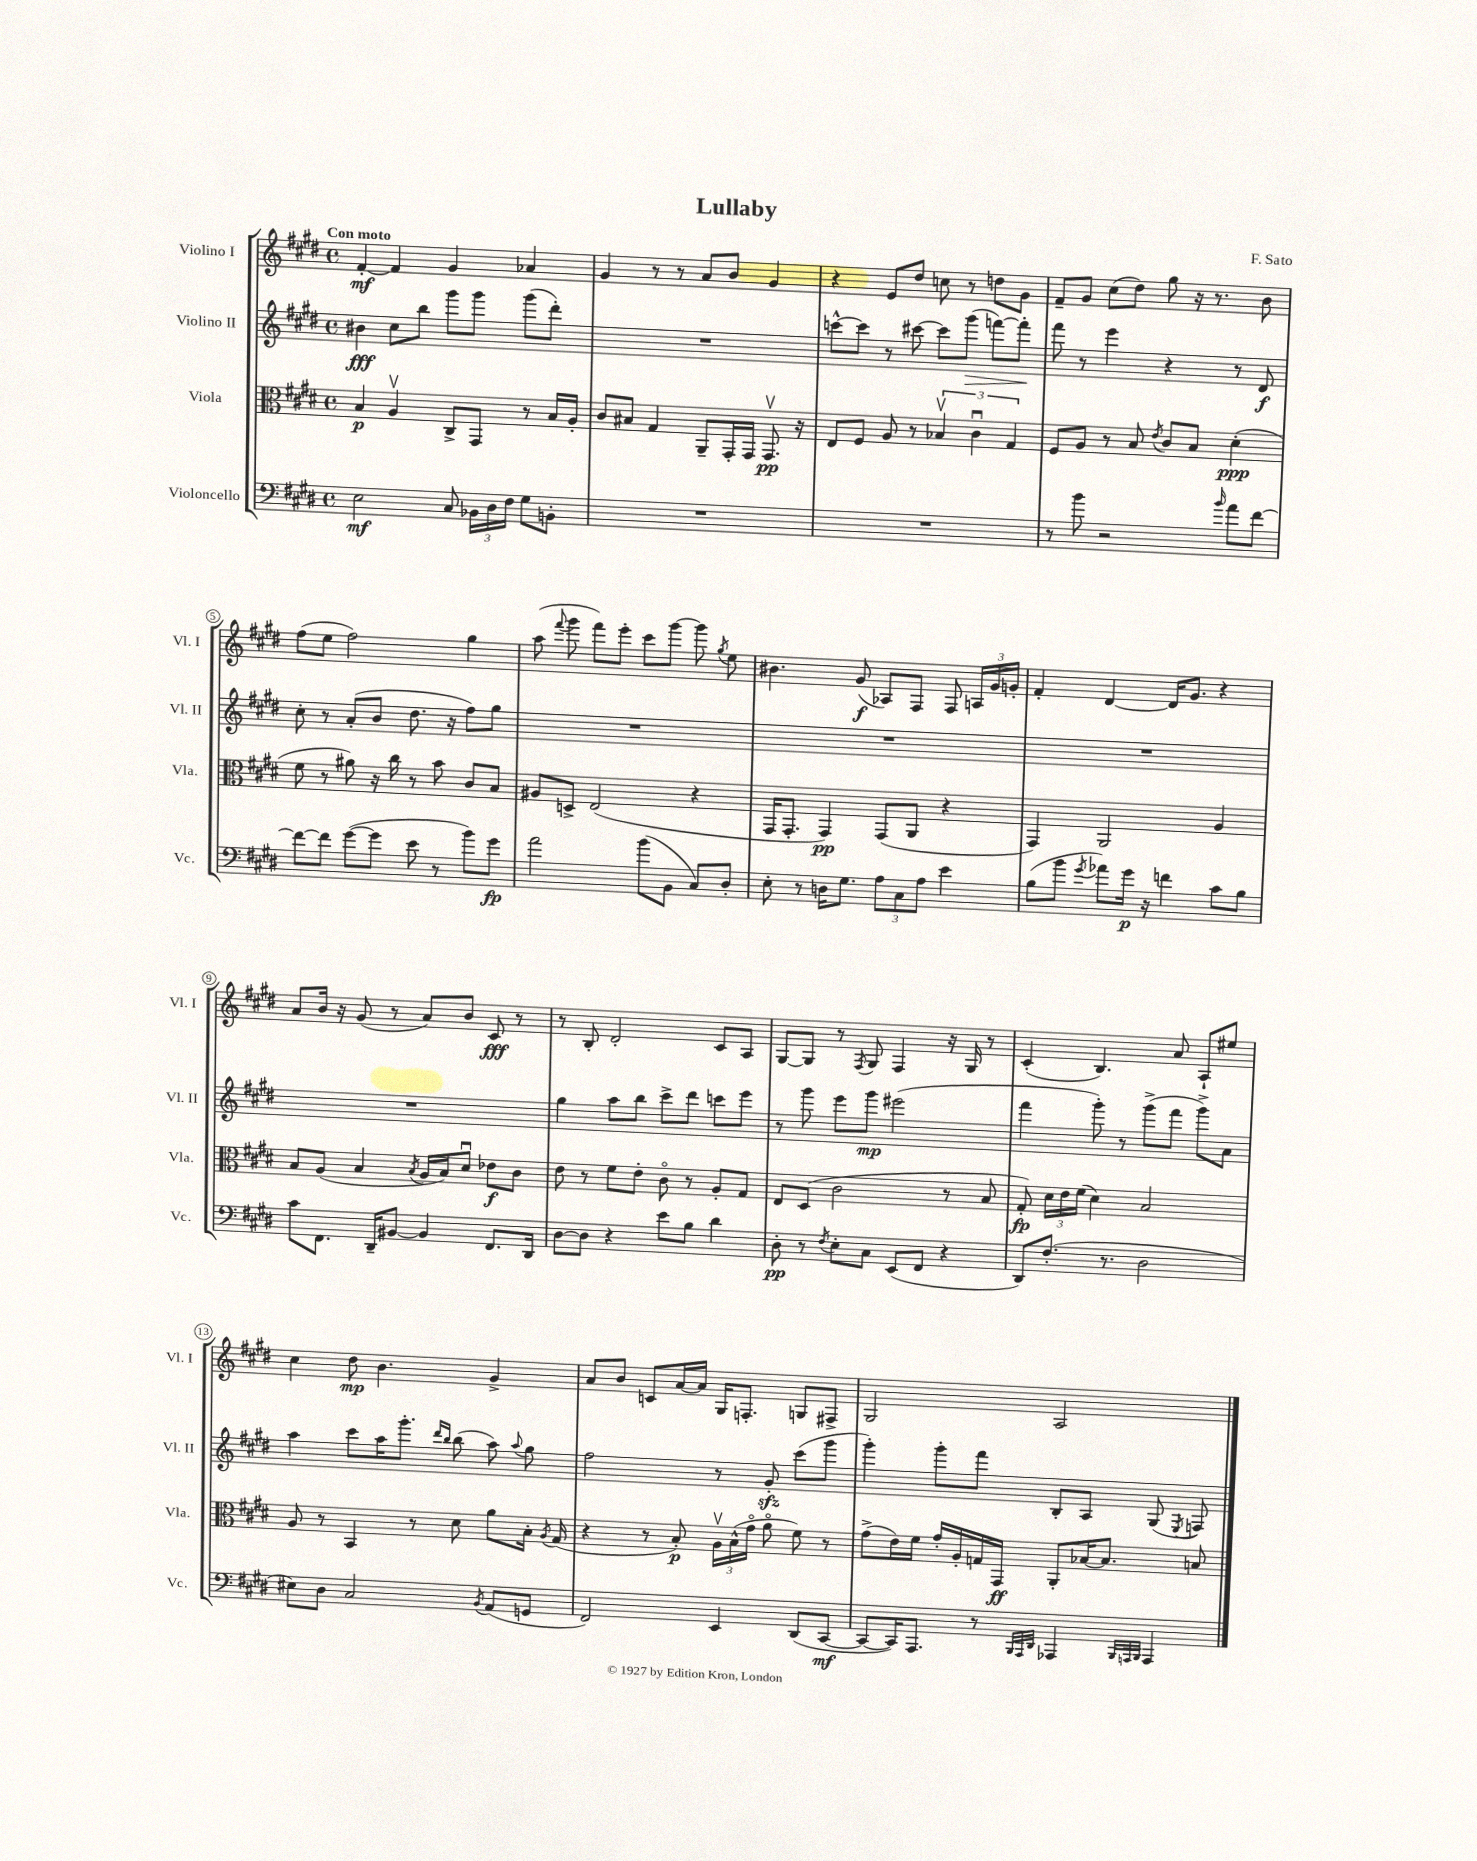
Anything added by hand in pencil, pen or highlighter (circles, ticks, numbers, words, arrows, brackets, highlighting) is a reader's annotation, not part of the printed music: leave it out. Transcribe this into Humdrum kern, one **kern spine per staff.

**kern	**dynam	**kern	**dynam	**kern	**dynam	**kern	**dynam
*part4	*part4	*part3	*part3	*part2	*part2	*part1	*part1
*staff4	*staff4	*staff3	*staff3	*staff2	*staff2	*staff1	*staff1
*I"Violoncello	*	*I"Viola	*	*I"Violino II	*	*I"Violino I	*
*I'Vc.	*	*I'Vla.	*	*I'Vl. II	*	*I'Vl. I	*
*clefF4	*	*clefC3	*	*clefG2	*	*clefG2	*
*k[f#c#g#d#]	*	*k[f#c#g#d#]	*	*k[f#c#g#d#]	*	*k[f#c#g#d#]	*
*M4/4	*	*M4/4	*	*M4/4	*	*M4/4	*
*met(c)	*	*met(c)	*	*met(c)	*	*met(c)	*
=1	=1	=1	=1	=1	=1	=1	=1
!	!	!	!	!	!	!LO:TX:a:B:t=Con moto	!
2E\	mf	4B/	p	4b#X\	fff	[4f#'/	mf
.	.	4Av/	.	8cc#\L	.	4f#/]	.
.	.	.	.	8bb\J	.	.	.
8C#/	.	8C#^/L	.	8ggg#\L	.	4g#/	.
24BB-X\LL	.	8GG#/J	.	8ggg#\J	.	.	.
24D#\	.	.	.	.	.	.	.
24F#\JJ	.	.	.	.	.	.	.
8G#\L	.	8r	.	(8ggg#\L	.	4a-X/	.
8BBn'\J	.	16B/LL	.	8ddd#'\J)	.	.	.
.	.	16A'/JJ	.	.	.	.	.
=2	=2	=2	=2	=2	=2	=2	=2
1r	.	8c#/L	.	1r	.	4g#/	.
.	.	8B#X/J	.	.	.	.	.
.	.	4G#/	.	.	.	8r	.
.	.	.	.	.	.	8r	.
.	.	8AA~/L	.	.	.	8a/L	.
.	.	16GG#'/L	.	.	.	8b/J	.
.	.	16GG#/JJ	.	.	.	.	.
.	.	8.GG#v/	pp	.	.	4g#/	.
.	.	16r	.	.	.	.	.
=3	=3	=3	=3	=3	=3	=3	=3
1r	.	8E/L	.	[8cccn^^\L	.	4r	.
.	.	8F#/J	.	8ccc\J]	.	.	.
.	.	8A/	.	8r	.	8e/L	.
.	.	8r	.	[8ccc#X\	.	8dd#/J	.
.	.	6B-Xv/	.	8ccc#\L]	.	8ccn\	.
!	!	!	!	!	!LO:HP:b	!	!
.	.	.	.	(8ggg#\J	>	8r	.
.	.	6c#u\	.	.	.	.	.
.	.	.	.	[8fffn\L)	.	8ddn\L	.
.	.	6G#/	.	.	.	.	.
.	.	.	.	8fff'\J]	.	8g#\J	.
.	.	.	.	.	]	.	.
=4	=4	=4	=4	=4	=4	=4	=4
8r	.	8F#/L	.	8fff#\	.	8f#~/L	.
8b\	.	8A/J	.	8r	.	8g#/J	.
2r	.	8r	.	4eee\	.	(8cc#\L	.
.	.	8B/	.	.	.	8dd#\J)	.
.	.	8qe/	.	.	.	.	.
.	.	8c#/L	.	4r	.	8gg#\	.
.	.	8B/J	.	.	.	16r	.
.	.	.	.	.	.	8.r	.
16qqb/	.	.	.	.	.	.	.
8a\L	.	(4d#'\	ppp	8r	.	.	.
[8f#\J	.	.	.	8d#/	f	8b\	.
!!LO:LB:g=z
=5	=5	=5	=5	=5	=5	=5	=5
8f#\L_	.	8f#\	.	8cc#'\	.	(8ff#\L	.
8f#\J]	.	8r	.	8r	.	8ee\J	.
([8g#\L	.	8a#X\)	.	(8a'/L	.	2ff#\)	.
8g#\J]	.	16r	.	8b/J	.	.	.
.	.	16cc#\	.	.	.	.	.
8e\	.	8r	.	8.dd#\	.	.	.
8r	.	8b\	.	.	.	.	.
.	.	.	.	16r	.	.	.
8b\L)	.	8c#/L	.	8ff#\L)	.	4gg#\	.
8g#\J	fp	8B/J	.	8gg#\J	.	.	.
=6	=6	=6	=6	=6	=6	=6	=6
2a\	.	8A#X/L	.	1r	.	(8aa\	.
.	.	.	.	.	.	8qqfff#/	.
.	.	8Dn^/J	.	.	.	8ggg#\	.
.	.	(2E/	.	.	.	8fff#\L)	.
.	.	.	.	.	.	8eee'\J	.
(8b\L	.	.	.	.	.	8ccc#\L	.
8BB\J	.	.	.	.	.	[8ggg#\J	.
8C#/L)	.	4r	.	.	.	8ggg#\]	.
.	.	.	.	.	.	8qgg#/	.
8D#'/J	.	.	.	.	.	8ee\	.
=7	=7	=7	=7	=7	=7	=7	=7
8E'\	.	16GG#/KL	.	1r	.	4.b#X\	.
.	.	8.GG#'/J	.	.	.	.	.
8r	.	.	.	.	.	.	.
16Dn\KL	.	4GG#/)	pp	.	.	.	.
8.G#\J	.	.	.	.	.	.	.
.	.	.	.	.	.	(8g#/	f
12A\L	.	(8GG#/L	.	.	.	8A-X/L)	.
12C#\	.	.	.	.	.	.	.
.	.	8AA/J	.	.	.	8F#/J	.
12A\J	.	.	.	.	.	.	.
4e\	.	4r	.	.	.	8F#/	.
.	.	.	.	.	.	24An/LL	.
.	.	.	.	.	.	24g#/	.
.	.	.	.	.	.	24gn'/JJ	.
=8	=8	=8	=8	=8	=8	=8	=8
(8B\L	.	4GG#/)	.	1r	.	4f#'/	.
8b\J	.	.	.	.	.	.	.
8qg#/	.	.	.	.	.	.	.
8a-X\L)	.	2AA/	.	.	.	[4d#/	.
16g#\Jk	p	.	.	.	.	.	.
16r	.	.	.	.	.	.	.
4fn\	.	.	.	.	.	16d#/KL]	.
.	.	.	.	.	.	8.g#/J	.
8c#\L	.	4A/	.	.	.	4r	.
8B\J	.	.	.	.	.	.	.
!!LO:LB:g=z
=9	=9	=9	=9	=9	=9	=9	=9
8c#\L	.	8B/L	.	1r	.	8a/L	.
8.FF#\J	.	(8A/J	.	.	.	16b/Jk	.
.	.	.	.	.	.	16r	.
.	.	4B/	.	.	.	(8g#/	.
16DD#~/KL	.	.	.	.	.	.	.
[8BB#X/J	.	.	.	.	.	8r	.
.	.	8qB/	.	.	.	.	.
4BB#/]	.	16A/LL	.	.	.	8a/L)	.
.	.	16B/J)	.	.	.	.	.
.	.	8d#u/J	.	.	.	8b/J	.
8.FF#/L	.	8e-X\L	f	.	.	8c#/	fff
.	.	8c#\J	.	.	.	8r	.
16DD#/Jk	.	.	.	.	.	.	.
=10	=10	=10	=10	=10	=10	=10	=10
[8D#\L	.	8e\	.	4gg#\	.	8r	.
8D#\J]	.	8r	.	.	.	8B'/	.
4r	.	8f#\L	.	8aa\L	.	2d#'/	.
.	.	8e'\J	.	8bb\J	.	.	.
8e\L	.	8c#\	.	8ccc#^\L	.	.	.
8B\J	.	8r	.	8ddd#\J	.	.	.
4d#\	.	8A'/L	.	8cccn\L	.	8c#/L	.
.	.	8G#/J	.	8eee\J	.	8A/J	.
=11	=11	=11	=11	=11	=11	=11	=11
8D#'\	pp	8E/L	.	8r	.	[8G#/L	.
8r	.	(8D#/J	.	8ggg#\	.	8G#/J]	.
8qF#/	.	.	.	.	.	.	.
8E'\L	.	2c#\	.	8eee\L	.	8r	.
.	.	.	.	.	.	8qF#/	.
8C#\J	.	.	.	8ggg#\J	mp	8G#/	.
(8EE/L	.	.	.	(2eee#X\	.	4F#/	.
8FF#/J	.	.	.	.	.	.	.
4r	.	8r	.	.	.	16r	.
.	.	.	.	.	.	16G#/	.
.	.	8B/	.	.	.	8r	.
=12	=12	=12	=12	=12	=12	=12	=12
8DD#/L)	.	8G#'/)	fp	4fff#\	.	(4c#'/	.
(8.F#'/J	.	24d#\LL	.	.	.	.	.
.	.	24e\	.	.	.	.	.
.	.	(24f#\JJ	.	.	.	.	.
.	.	4d#\)	.	8ggg#'\)	.	4.B/)	.
8.r	.	.	.	.	.	.	.
.	.	.	.	8r	.	.	.
2D#\	.	2B/	.	(8ggg#^\L	.	.	.
.	.	.	.	8fff#\J	.	8a/	.
.	.	.	.	8ggg#^\L)	.	8A`/L	.
.	.	.	.	8a\J	.	8ee#X/J	.
!!LO:LB:g=z
=13	=13	=13	=13	=13	=13	=13	=13
8E#X\L)	.	8A/	.	4aa\	.	4cc#\	.
8D#\J	.	8r	.	.	.	.	.
2C#/	.	4BB/	.	8ccc#\L	.	8dd#\	mp
.	.	.	.	16aa\K	.	4.b\	.
.	.	.	.	8.ggg#'\J	.	.	.
.	.	8r	.	.	.	.	.
.	.	.	.	16qqddd#/LL	.	.	.
.	.	.	.	16qqbb/JJ	.	.	.
.	.	8d#\	.	(8bb\	.	.	.
8qBB/	.	.	.	.	.	.	.
(8AA/L	.	8a\L	.	8aa\)	.	4g#^/	.
.	.	.	.	8qqaa/	.	.	.
8GGn/J	.	16B'\Jk	.	8gg#\	.	.	.
.	.	8qA/	.	.	.	.	.
.	.	(16G#/	.	.	.	.	.
=14	=14	=14	=14	=14	=14	=14	=14
2FF#/)	.	4r	.	2ff#\	.	8a/L	.
.	.	.	.	.	.	8b/J	.
.	.	8r	.	.	.	8cn/L	.
.	.	8B'/)	p	.	.	[16a/L	.
.	.	.	.	.	.	16a/JJ]	.
4EE/	.	24Av\LL	.	8r	.	16G#/KL	.
.	.	(24B^^\	.	.	.	.	.
.	.	.	.	.	.	8.Fn'/J	.
.	.	24g#\JJ	.	.	.	.	.
.	.	8a\	.	8g#zz'/	.	.	.
(8DD#/L	.	8f#\)	.	(8ccc#\L	.	8Gn/L	.
[8CC#/J	mf	8r	.	8ggg#\J	.	8F#X^/J	.
=15	=15	=15	=15	=15	=15	=15	=15
8CC#/L_	.	(8g#^\L	.	4ggg#'\)	.	2G#/	.
16CC#/K])	.	16e\L)	.	.	.	.	.
8.AAA/J	.	16f#\JJ	.	.	.	.	.
.	.	16g#'/LL	.	8ggg#'\L	.	.	.
.	.	16A'/	.	.	.	.	.
8r	.	16Gn/	.	8fff#\J	.	.	.
.	.	16GG#/JJ	ff	.	.	.	.
32qqBBB/LLL	.	.	.	.	.	.	.
32qqAAA/	.	.	.	.	.	.	.
32qqDD#/JJJ	.	.	.	.	.	.	.
4AAA-X/	.	8AA'/L	.	8B'/L	.	2A/	.
.	.	[16B-X/K	.	8A/J	.	.	.
.	.	8.B-/J]	.	.	.	.	.
32qqBBB/LLL	.	.	.	.	.	.	.
32qqAAAn/	.	.	.	.	.	.	.
32qqBBB/JJJ	.	.	.	.	.	.	.
4AAA/	.	.	.	(8G#/	.	.	.
.	.	.	.	8qE/	.	.	.
.	.	8Bn/	.	8Fn/)	.	.	.
==	==	==	==	==	==	==	==
*-	*-	*-	*-	*-	*-	*-	*-
